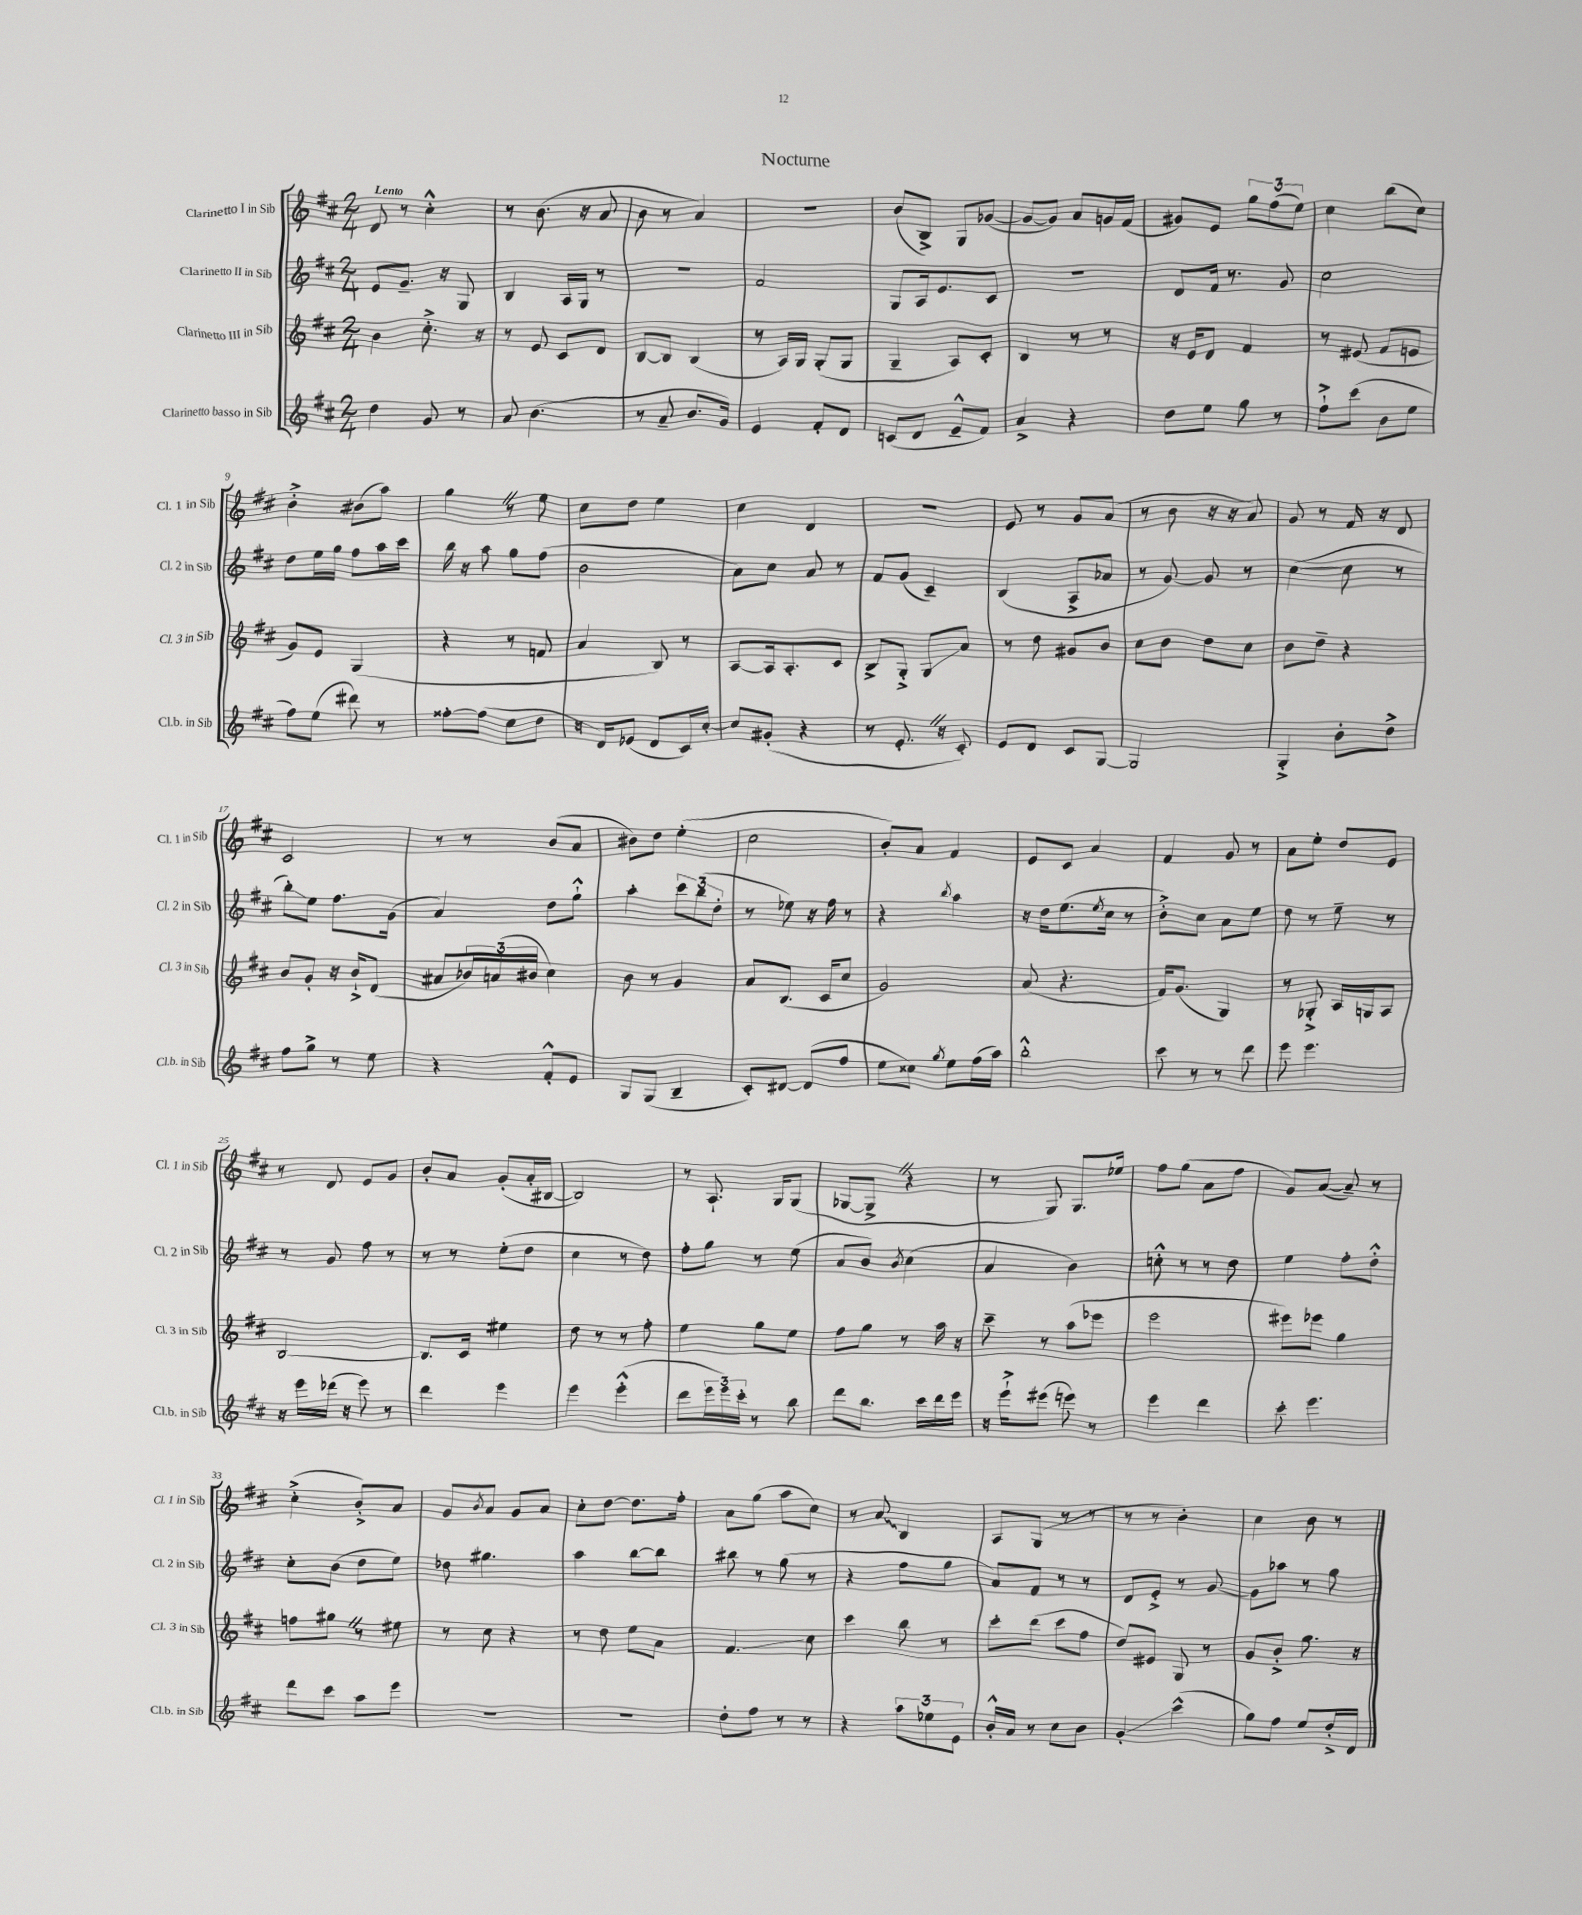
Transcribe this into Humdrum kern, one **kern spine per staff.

**kern	**kern	**kern	**kern
*staff4	*staff3	*staff2	*staff1
*clefG2	*clefG2	*clefG2	*clefG2
*k[f#c#]	*k[f#c#]	*k[f#c#]	*k[f#c#]
*M2/4	*M2/4	*M2/4	*M2/4
4dd\	4b\	8e/L	8d/
.	.	8.g~/J	8r
8g/	8.cc#'^\	.	4cc#'^^\
.	.	16r	.
8r	.	8G/	.
.	16r	.	.
=	=	=	=
8a/	8r	4B/	8r
(4.b\	8e/	.	(8.b\
.	8c#/L	16A/LL	.
.	.	16G/JJ	16r
.	8d/J	8r	8a/
=	=	=	=
8r	[8B/L	2r	8b\
8a~/	8B/]J	.	8r
8.b/L	(4B/	.	4a/)
16g/Jk)	.	.	.
=	=	=	=
4e/	8r	2f#/	2r
.	16A/LL)	.	.
.	16G/JJ	.	.
8f#'/L	(8G'/L	.	.
8d/J	8G/J	.	.
=	=	=	=
(8c/L	4G~/	8G/L	(8b/L
8d/J	.	16A/k	8B^/J)
.	.	8.e/	.
8e~^^/L	8A/L)	.	8G/L
8f#/J)	8c#'/J	8c#/J	([8g-/J
=	=	=	=
4a^/	4B/	2r	8g-/_L
.	.	.	8g-/]J)
4r	8r	.	8a/L
.	8r	.	16g/L
.	.	.	(16f#/JJ
=	=	=	=
8dd\L	16r	8d/L	8g#/L)
.	16e/LK	.	.
8ee\J	8d/J	16f#/Jk	8e/J
.	.	8.r	.
8gg\	4f#/	.	12gg\L
.	.	.	(12ff#\
8r	.	8g/	.
.	.	.	12ee\J)
=	=	=	=
8ff#`^\L	8r	2cc#\	4cc#\
(8ccc#\J	(8e#/	.	.
8b\L	8f#/L	.	(8bb\L
8ee\J	8e/J	.	8cc#\J)
=	=	=	=
8ff#\L)	8g/L)	8dd\L	4b'^\
(8ee\J	8e/J	16ee\L	.
.	.	16gg\JJ	.
8ddd#\)	(4G/	8ff#\L	(8b#\L
8r	.	16aa\L	8aa\J)
.	.	16ccc#\JJ	.
=	=	=	=
[8ff##'\L	4r	16bb\	4gg\
.	.	16r	.
(8ff##\]J	.	8aa\	.
8ee\L	8r	8gg\L	8r
8dd\J	8f/	(8ff#\J	8ee\
=	=	=	=
16r	4a/	2b\	8cc#\L
16d/LK)	.	.	.
(8e-/J	.	.	8dd\J
8d/L	8B/)	.	4ee\
16c#/L)	8r	.	.
[16cc#'/JJ	.	.	.
=	=	=	=
8cc#/]L	[8A/L	8a\L)	4cc#\
(8g#'/J	16A/]k	8cc#\J	.
.	8.A'/	.	.
4r	.	8a/	4d/
.	8c#/J	8r	.
=	=	=	=
8r	8B^/L	8f#/L	2r
8.e'/	8G'^/J	(8g/J	.
.	8G/L	4c#~/)	.
16r	.	.	.
8c#'/)	8a/J	.	.
=	=	=	=
8e/L	8r	(4B/	8e/
8d/J	8dd\	.	8r
8c#/L	8g#/L	8A^/L	8g/L
[8G/J	8b/J	8a-/J	(8a/J
=	=	=	=
2G/]	8cc#\L	8r	8r
.	8b\J	[8g/)	8b\
.	8dd\L	8g/]	16r
.	.	.	16r
.	8cc#\J	8r	8a/)
=	=	=	=
4G'^/	8b\L	([4cc#\	8g/
.	8dd~\J	.	8r
8b'\L	4r	8cc#\]	16f#/
.	.	.	16r
8dd^\J	.	8r	8d/
=	=	=	=
8ff#\L	8b/L	8bb'\L)	2c#/
8gg^\J	8g'/J	8ee\J	.
8r	16r	8.ff#\L	.
.	16b`^/LK	.	.
8ee\	(8d/J	.	.
.	.	(16g\Jk	.
=	=	=	=
4r	8a#/L	4a/)	8r
.	24b-/L)	.	8r
.	(24a/	.	.
.	24b#/JJ	.	.
8f#'^^/L	4cc#\)	8dd\L	(8b/L
8e/J	.	8gg`^^\J	8a/J
=	=	=	=
8G/L	8b\	4aa'\	8b#\L)
(8G/J	8r	.	8dd\J
4B~/	4g/	12ccc#\L	(4ee'\
.	.	(12bb\	.
.	.	12dd'\J	.
=	=	=	=
8c#'/L)	8a/L	8r	2cc#\
[8d#/J	(8.B/J	8ee-\)	.
(8d#/]L	.	16r	.
.	16c#/LK	16ff#\	.
8ff#/J	8cc#/J	8r	.
=	=	=	=
8ee\L	2g/)	4r	8b'/L)
8cc##\J)	.	.	8a/J
8qgg/	.	8qbb/	.
8ee\L	.	4aa\	4f#/
(16ff#\L	.	.	.
16aa\JJ)	.	.	.
=	=	=	=
2bb'^^\	(8a/	16r	8e/L
.	.	16dd\LK	.
.	4.r	(8.ee\	8c#/J
.	.	.	4a/
.	.	8qee/	.
.	.	16cc#\Jk	.
.	.	8r	.
=	=	=	=
8ccc#\	16f#/LK)	8b'^\L)	4f#/
.	(8.g/J	.	.
8r	.	8cc#\J	.
8r	4G/)	8a\L	8g/
8ddd\	.	8ee\J	8r
=	=	=	=
8eee\	8r	8dd\	8a\L
4.eee\	8G-'^/	8r	8ee'\J
.	16A/LL	8ee~\	8dd/L
.	16G/J	.	.
.	8A/J	8r	8e/J
=	=	=	=
16r	[2B/	8r	8r
16eee\LL	.	.	.
(16ddd-\JJ	.	8g/	8d/
16r	.	.	.
8eee\)	.	8ff#\	8e/L
8r	.	8r	8g/J
=	=	=	=
4ddd\	8.B/]L	8r	8b'/L
.	.	8r	8a/J
.	16c#/Jk	.	.
4eee\	4ee#\	(8ee'\L	(8g'/L
.	.	8dd\J	16a'/L
.	.	.	[16B#/JJ
=	=	=	=
4eee\	8dd\	4cc#\	2B#/])
.	8r	.	.
(4eee'^^\	8r	8r	.
.	8ff#'\	8dd\)	.
=	=	=	=
8ddd\L	4ee\	8ff#'\L	8r
24eee\L	.	8gg\J	8.A`/
24eee\)	.	.	.
24ccc#'\JJ	.	.	.
8r	8gg\L	8r	.
.	.	.	16G/LK
8bb\	8ee\J	(8ee\	(8G/J
=	=	=	=
8ddd\L	8ff#\L	8a/L	[8G-/L
8.bb\J	8gg\J	8b/J)	8G-^/]J
.	.	8qb/	.
.	8r	(4cc#\	4r
16ccc#\LL	.	.	.
16ddd\	16aa\	.	.
16eee\JJ	16r	.	.
=	=	=	=
16r	8ccc#~\	4a/	8r
16eee`^\LK	.	.	.
(8eee#\J	8r	.	8G/)
8eee\)	(8aa\L	4b\)	8.G/L
8r	8eee-\J	.	.
.	.	.	16ee-/Jk
=	=	=	=
4eee\	2eee\	8cc'^^\	8ff#\L
.	.	8r	(8gg\J
4ddd\	.	8r	8a\L
.	.	8dd\	8ff#\J
=	=	=	=
8ccc#'\	8eee#\L)	4ee\	8g/L)
4.eee\	8eee-\J	.	([8a/J
.	4gg\	8ff#'\L	8a~/])
.	.	8dd'^^\J	8r
=	=	=	=
8ddd\L	8ff\L	8cc#'\L	(4cc#'^\
8ccc#\J	8gg#\J	(8b\J	.
8aa\L	8r	8dd\L	8b'^/L)
8eee\J	8ee#\	8ee\J)	8a/J
=	=	=	=
2r	8r	8dd-\	8g/L
.	.	.	8qb/
.	8cc#\	4.gg#\	8a/J
.	4r	.	8g/L
.	.	.	8a/J
=	=	=	=
2r	8r	4aa\	8cc#'\L
.	8dd\	.	[8dd\J
.	8ee\L	[8bb\L	8.dd\]L
.	8a\J	8bb\]J	.
.	.	.	16ff#'\Jk
=	=	=	=
8dd'\L	4.f#/	8bb#\	8a\L
8ff#\J	.	8r	(8gg\J
8r	.	(8gg\	8aa\L
8r	8cc#\	8r	8cc#\J)
=	=	=	=
4r	4ccc#\	4r	8r
.	.	.	8a/
12aa\L	8bb\	8ff#\L	4B/
12ee-\	.	.	.
.	8r	8gg\J	.
12e\J	.	.	.
=	=	=	=
16b'^^/LL	8ccc#'\L	8a/L)	8A/L
16a/JJ	.	.	.
8r	(8ddd\J	8f#/J	(8G/J
8cc#\L	8ccc#\L	8r	8r
8b\J	8ff#\J	8r	8r
=	=	=	=
4g'/	8dd/L)	8d/L	8r
.	8e#/J	8e'^/J	8r
(4ccc#^^\	8G/	8r	4b'\)
.	8r	[8g/	.
=	=	=	=
8gg\L)	8g/L	8g\]L	4cc#\
8ff#\J	8b'^/J	8aa-\J	.
8ee/L	8.gg\	8r	8b\
16dd'^/L	.	8gg\	8r
16d/JJ	16r	.	.
==	==	==	==
*-	*-	*-	*-
